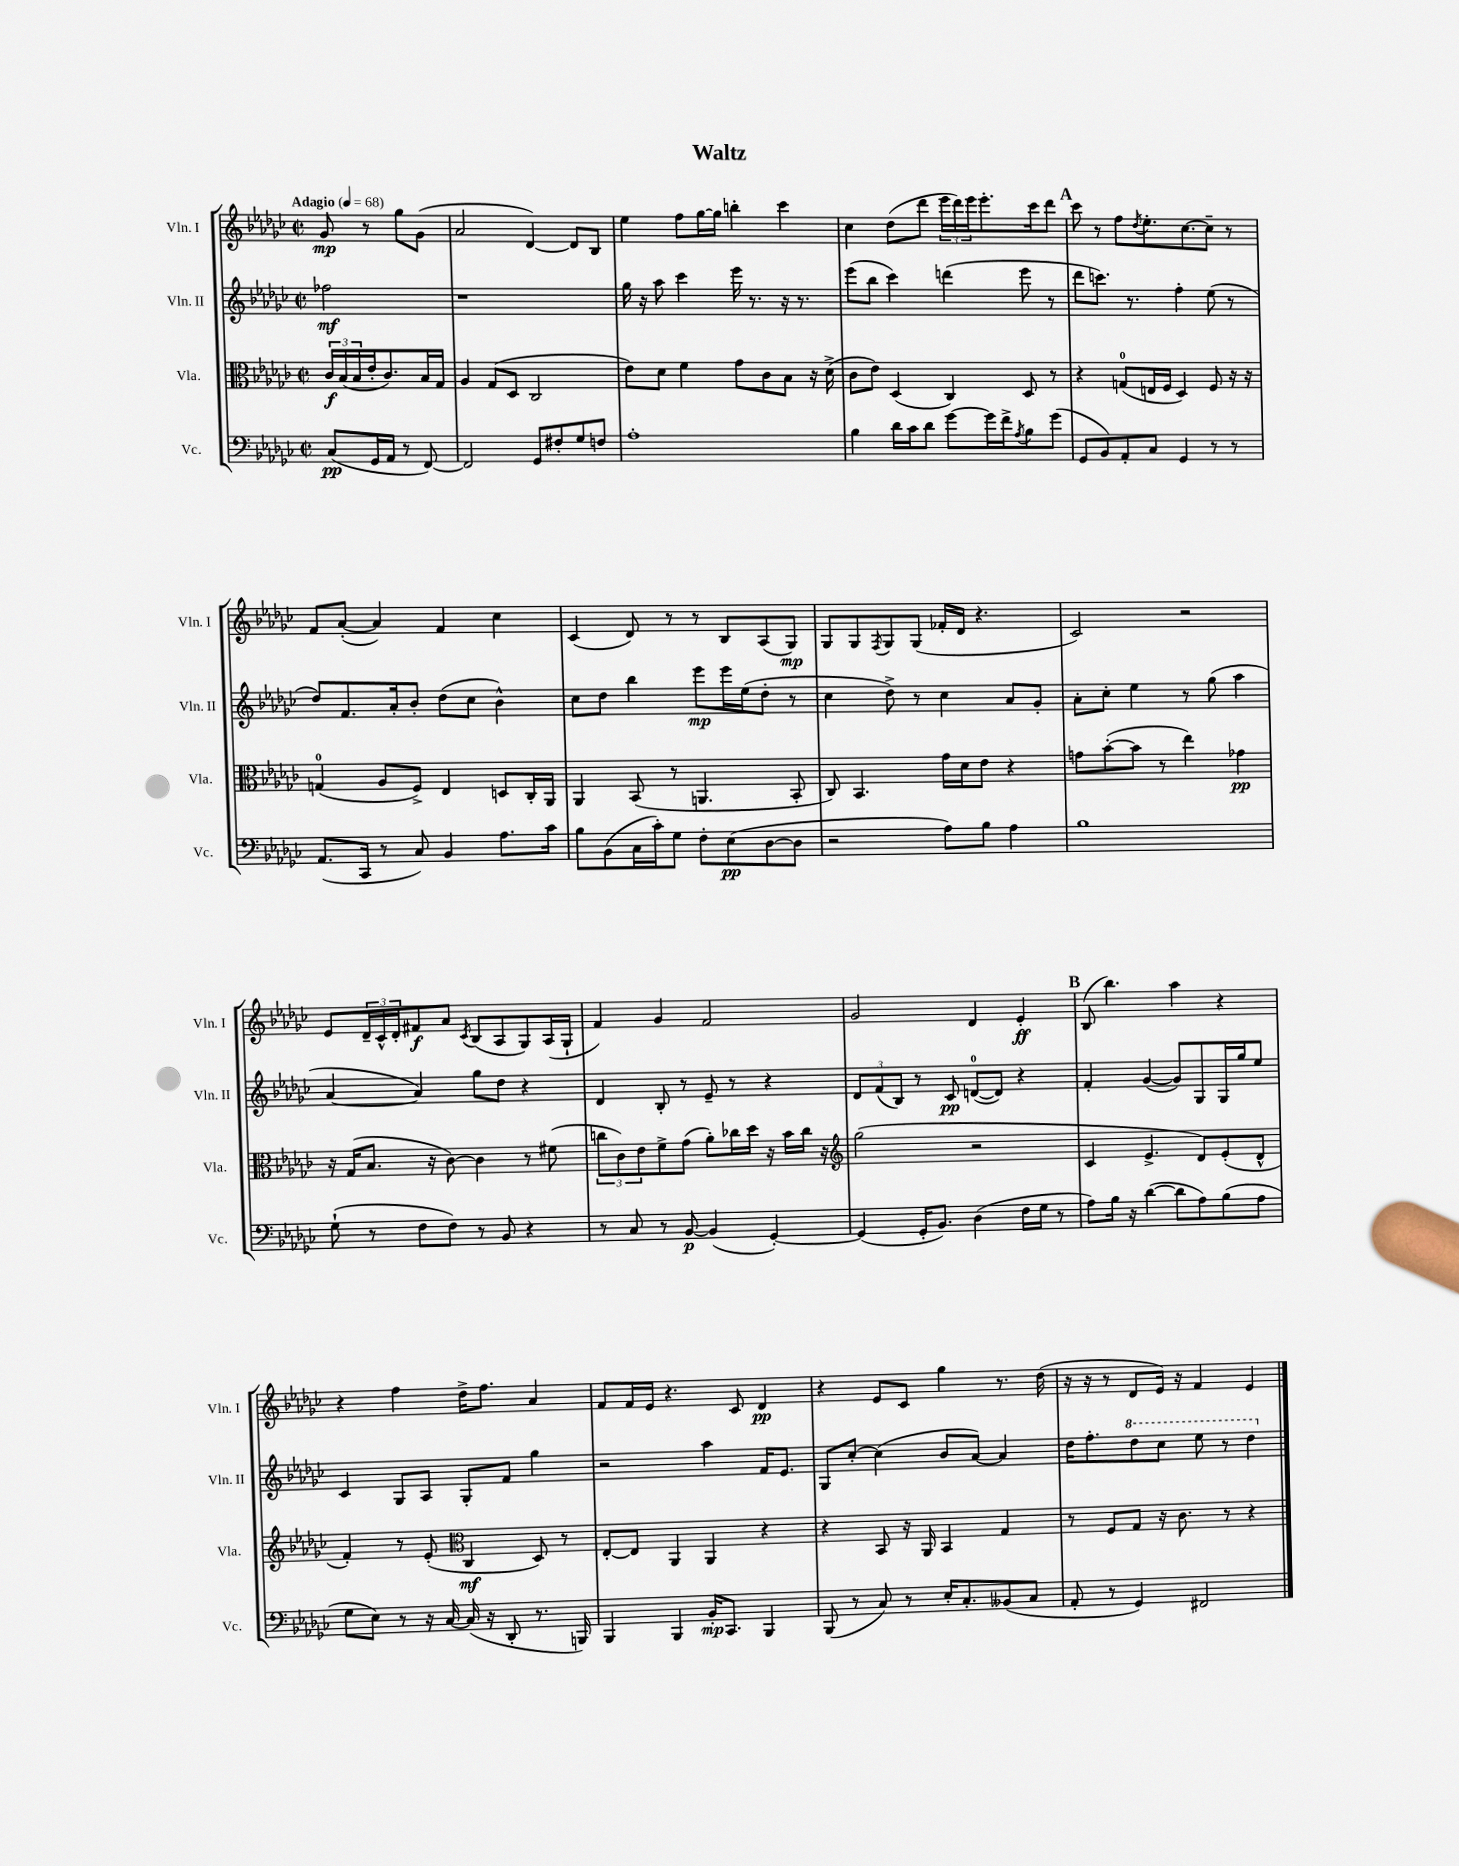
\header { title = "Waltz" }
<<
\new StaffGroup <<
\new Staff = "s0" \with { instrumentName = "Vln. I" shortInstrumentName = "Vln. I" } {
    \clef treble \key ges \major \defaultTimeSignature \time 2/2 \partial 2 \tempo "Adagio" 4 = 68
    ges'8\mp r8 ges''8 ges'8( |
    aes'2 des'4~) des'8 bes8 |
    ees''4 f''8 ges''16~ ges''16 b''4-. ces'''4 |
    ces''4 des''8( des'''8 \tuplet 3/2 { ees'''16 des'''16) ees'''16 } ees'''8.-. ces'''16 des'''8 |
    \mark \markup { \bold "A" } ces'''8 r8 f''8 \acciaccatura { des''8 } ees''8.-. ces''8.~ ces''8-- r8 |
    f'8 aes'8~-.( aes'4) f'4 ces''4 |
    ces'4( des'8) r8 r8 bes8 aes8( ges8\mp) |
    ges8 ges8 \acciaccatura { f8 } ges8 ges8( fes'16-. des'16 r4. |
    ces'2) r2 |
    ees'8 \tuplet 3/2 { des'16-- ces'16-^ des'16-. } fis'8\f aes'8 \acciaccatura { ces'8 } bes8( aes8 ges8) aes16( ges16-! |
    f'4) ges'4 f'2 |
    ges'2 des'4 ees'4-.\ff |
    \mark \markup { \bold "B" } bes8( bes''4.) aes''4 r4 |
    r4 f''4 des''16-> f''8. aes'4 |
    f'8 f'16 ees'16 r4. ces'8 des'4\pp |
    r4 ees'8 ces'8 ges''4 r8. des''16( |
    r16 r16 r8 des'8 ees'16) r16 f'4 ees'4 \bar "|." |
}
\new Staff = "s1" \with { instrumentName = "Vln. II" shortInstrumentName = "Vln. II" } {
    \clef treble \key ges \major \defaultTimeSignature \time 2/2 \partial 2
    fes''2\mf |
    r1 |
    ges''16 r16 aes''8 ces'''4 ees'''16 r8. r16 r8. |
    ees'''8( bes''8 ces'''4) d'''4( ees'''8 r8 |
    \mark \markup { \bold "A" } des'''8 c'''8.) r8. f''4-. ees''8( r8 |
    des''8) f'8. aes'16-. bes'8-. des''8( ces''8 bes'4-^) |
    ces''8 des''8 bes''4 ees'''8\mp ees'''16 ees''16( des''8-. r8 |
    ces''4 des''8->) r8 ces''4 aes'8 ges'8-. |
    aes'8-. ces''8-. ees''4 r8 ges''8( aes''4 |
    aes'4~ aes'4) ges''8 des''8 r4 |
    des'4 bes8-. r8 ees'8-- r8 r4 |
    \tuplet 3/2 { des'8 f'8( bes8) } r8 ces'8\pp d'8-0~( d'8) r4 |
    \mark \markup { \bold "B" } f'4-. ges'4~( ges'8) ges8 ges16 ges''16 ees''8 |
    ces'4 ges8 aes8 ges8-. f'8 ges''4 |
    r2 aes''4 f'16 ees'8. |
    ges8 ces''8~-. ces''4( bes'8 aes'8~) aes'4 |
    des''16 f''8.-. \ottava #1 des'''8 ces'''8 ees'''8 r8 des'''4 \ottava #0 \bar "|." |
}
\new Staff = "s2" \with { instrumentName = "Vla." shortInstrumentName = "Vla." } {
    \clef alto \key ges \major \defaultTimeSignature \time 2/2 \partial 2
    \tuplet 3/2 { ces'16\f bes16( bes16 } ees'16-. ces'8.) bes16 ges16 |
    aes4 ges8( des8 ces2 |
    ees'8) des'8 f'4 ges'8 ces'8 bes8 r16 des'16->( |
    ces'8 ees'8) des4( ces4) des8 r8 |
    \mark \markup { \bold "A" } r4 g8-0( e16 f16 des4) f8 r16 r16 |
    g4-0( aes8 f8->) ees4 d8 ces16-. aes,16 |
    aes,4 bes,8( r8 a,4. bes,8-. |
    ces8) bes,4. ges'16 des'16 ees'8 r4 |
    g'8 bes'8~-.( bes'8 r8 ees''4) ges'4\pp |
    r16 ges16( bes8. r16 ces'8~) ces'4 r8 fis'8( |
    \tuplet 3/2 { c''8 ces'8) ees'8 } f'8-> ges'8( aes'8-.) ces''16 des''16 r16 bes'16 ces''16 r16 |
    \clef treble ges''2( r2 |
    \mark \markup { \bold "B" } ces'4 ees'4.-> des'8) ees'8-.( des'8-^ |
    f'4-.) r8 ees'8-.( \clef alto ces4\mf des8) r8 |
    ees8~-. ees8 aes,4 aes,4 r4 |
    r4 bes,8 r16 aes,16 bes,4 ges4 |
    r8 f8 ges8 r16 ces'8. r8 r4 \bar "|." |
}
\new Staff = "s3" \with { instrumentName = "Vc." shortInstrumentName = "Vc." } {
    \clef bass \key ges \major \defaultTimeSignature \time 2/2 \partial 2
    ces8\pp( ges,16 aes,16 r8 f,8~) |
    f,2 ges,8 fis8-. ges8 f8 |
    aes1-. |
    bes4 des'16 ces'16 des'8 ges'8~ ges'16 f'16-> \acciaccatura { aes8 } bes8 ges'8( |
    \mark \markup { \bold "A" } ges,8 bes,8) aes,8-. ces8 ges,4 r8 r8 |
    aes,8.( ces,16 r8 ces8) bes,4 aes8. ces'16 |
    bes8 bes,8( ces16 ces'16-.) ges8 f8-. ees8\pp( des8~ des8 |
    r2 aes8) bes8 aes4 |
    bes1 |
    ges8-!( r8 f8 f8) r8 bes,8 r4 |
    r8 ces8 r8 bes,8~\p bes,4( ges,4~-.) |
    ges,4( ges,16-. bes,8.) des4( f16 ges16 r8 |
    \mark \markup { \bold "B" } aes8) bes16 r16 des'4~( des'8 aes8) bes8( aes8 |
    ges8 ees8) r8 r16 ces16~ ces16( r16 des,8-. r8. b,,16) |
    bes,,4 bes,,4 bes,16-.\mp ces,8. bes,,4 |
    bes,,8( r8 ces8) r8 ees16-. ces8.-. beses,8( ces8 |
    aes,8-. r8 ges,4) fis,2 \bar "|." |
}
>>
>>
\layout { \context { \Score \remove "Bar_number_engraver" } }
